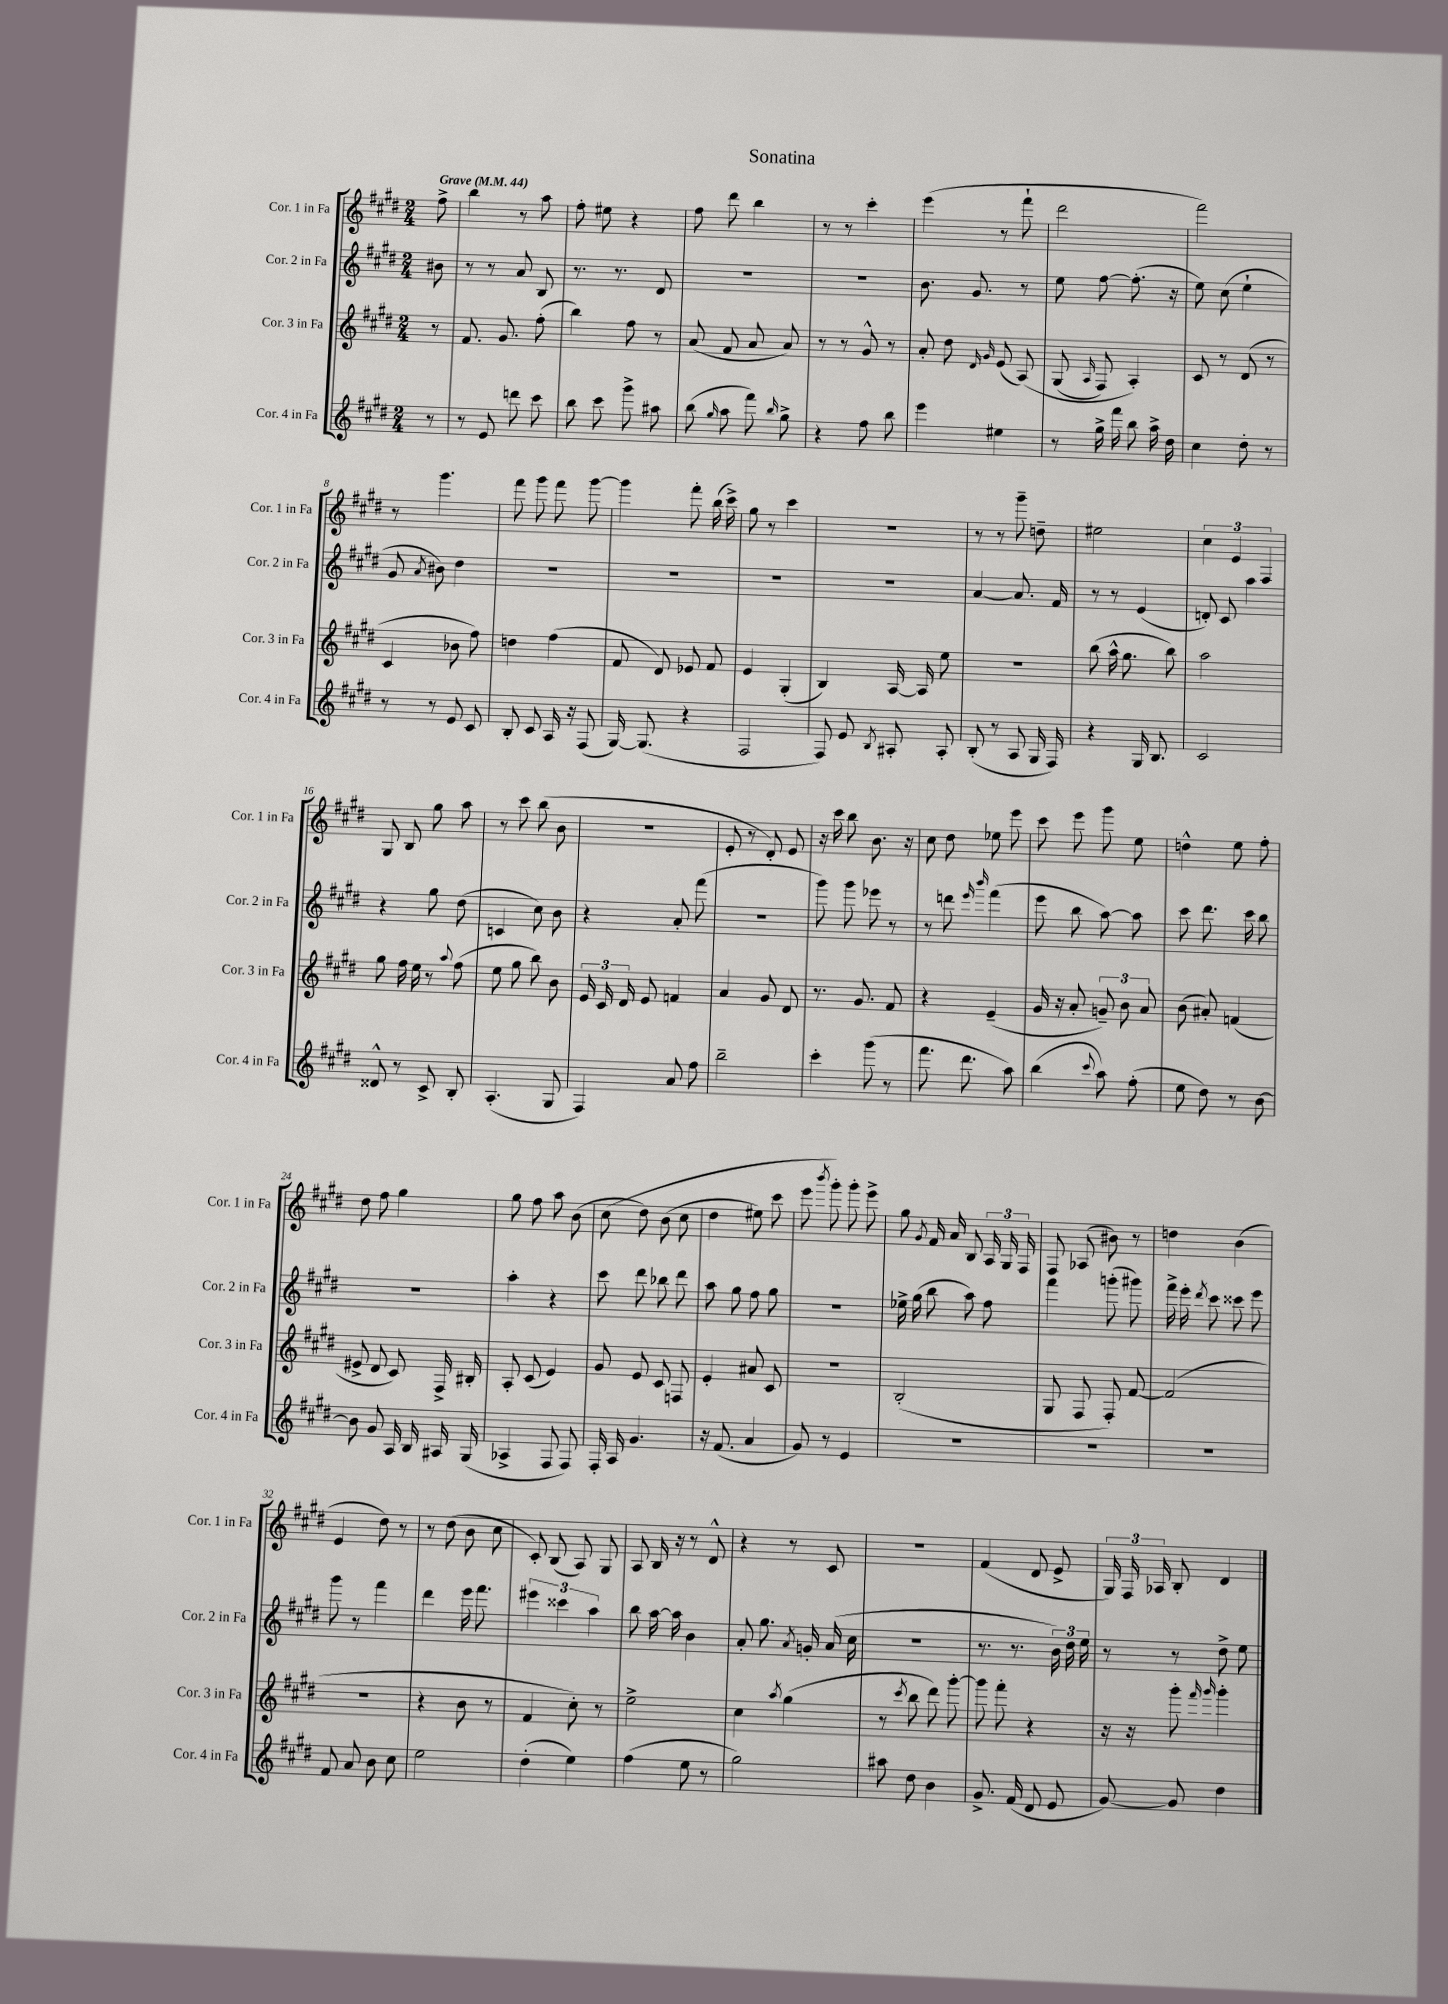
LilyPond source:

\header { title = "Sonatina" }
<<
\new StaffGroup <<
\new Staff = "s0" \with { instrumentName = "Cor. 1 in Fa" shortInstrumentName = "Cor. 1 in Fa" } {
    \clef treble \key e \major \numericTimeSignature \time 2/4 \partial 8 \tempo "Grave" 4 = 44
    \autoBeamOff fis''8-> |
    b''4 r8 a''8 |
    fis''8-. eis''8 r4 |
    fis''8 dis'''8 b''4 |
    r8 r8 cis'''4-. |
    e'''4( r8 fis'''8-! |
    dis'''2 |
    fis'''2) |
    r8 gis'''4. |
    fis'''8 gis'''8 fis'''8 gis'''8~ |
    gis'''4 fis'''8-. b''16( cis'''16->) |
    gis''8 r8 cis'''4 |
    R2 |
    r8 r8 gis'''8-- d''8-- |
    eis''2 |
    \tuplet 3/2 { cis''4 e'4 fis4 } |
    gis8 b8 gis''8 a''8 |
    r8 cis'''8 b''8( b'8 |
    r2 |
    e'8-. r8 dis'8-.) e'8 |
    r16 cis'''16 b''8 b'8. r16 |
    cis''8 dis''8 ees''8 e'''8 |
    cis'''8 e'''8 gis'''8 e''8 |
    d''4-^ e''8 fis''8-. |
    dis''8 fis''8 gis''4 |
    gis''8 fis''8 a''8 b'8( |
    cis''8\( dis''8) b'8( cis''8 |
    dis''4 eis''8) cis'''8 |
    e'''8 \acciaccatura { b'''8 } gis'''8-.\) gis'''8-. e'''8-> |
    gis''8 \acciaccatura { gis'8 } fis'16 a'16 b8 \tuplet 3/2 { a16 gis16 fis16 } |
    fis8 aes8( bis'8) r8 |
    d''4 b'4( |
    e'4 dis''8) r8 |
    r8 dis''8( b'8 cis''8 |
    cis'8-.) b8( a8) gis8 |
    a8 b16 r16 r8 dis'8-^ |
    r4 r8 cis'8 |
    r2 |
    fis'4( dis'8 e'8-> |
    \tuplet 3/2 { gis16) fis16 aes16 } b8-. dis'4 \bar "|." |
}
\new Staff = "s1" \with { instrumentName = "Cor. 2 in Fa" shortInstrumentName = "Cor. 2 in Fa" } {
    \clef treble \key e \major \numericTimeSignature \time 2/4 \partial 8
    \autoBeamOff bis'8 |
    r8 r8 a'8 b8 |
    r8. r8. dis'8 |
    R2 |
    R2 |
    b'8. gis'8. r8 |
    e''8 fis''8~ fis''8.-.( r16 |
    e''8) cis''8( e''4-! |
    gis'8 \acciaccatura { a'8 } bis'8) dis''4 |
    R2 |
    R2 |
    R2 |
    R2 |
    a'4~ a'8. fis'16 |
    r8 r8 e'4( |
    d'8-.) cis'8 a''4 |
    r4 gis''8 dis''8( |
    c'4 cis''8) b'8 |
    r4 a'8-. fis'''8( |
    r2 |
    gis'''8) gis'''8 ees'''8 r8 |
    r8 d'''8 \grace { e'''16 b'''16 } fis'''4( |
    e'''8 b''8 a''8~) a''8 |
    cis'''8 dis'''8. cis'''16 b''8 |
    R2 |
    a''4-. r4 |
    cis'''8 dis'''8 bes''8 dis'''8 |
    a''8 gis''8 fis''8 gis''8 |
    R2 |
    ees''16-> gis''16( b''8 a''8) fis''8 |
    fis'''4 g'''8-.( gis'''8) |
    fis'''16-> e'''16-. \acciaccatura { dis'''8 } cis'''8 cisis'''8 e'''8 |
    gis'''8 r8 fis'''4 |
    dis'''4 e'''16 fis'''8. |
    \tuplet 3/2 { eis'''4 cisis'''4 a''4 } |
    b''8 a''16~ a''16 b'4 |
    a'8-. gis''8. \acciaccatura { a'8 } g'16-. a'16( cis''16 |
    R2 |
    r8. r8. \tuplet 3/2 { b'16) dis''16 e''16 } |
    r8 r8 dis''8-> e''8 \bar "|." |
}
\new Staff = "s2" \with { instrumentName = "Cor. 3 in Fa" shortInstrumentName = "Cor. 3 in Fa" } {
    \clef treble \key e \major \numericTimeSignature \time 2/4 \partial 8
    \autoBeamOff r8 |
    fis'8. gis'8. fis''8-.( |
    b''4) fis''8 r8 |
    a'8( fis'8 a'8 a'8) |
    r8 r8 gis'8-^ r8 |
    a'8-. dis''8 \grace { dis'16 gis'16 } e'8( a8)\( |
    gis8( \grace { a16 } fis8) a4-.\) |
    cis'8 r8 dis'8( r8 |
    cis'4 bes'8 fis''8) |
    d''4 fis''4( |
    fis'8 dis'8) ees'8 fis'8 |
    e'4 gis4-.( |
    b4) a16~ a16 e''8 |
    r2 |
    b''8( a''16-^ gis''8. b''8) |
    a''2 |
    gis''8 fis''16 e''16 r8 \appoggiatura { a''8 } fis''8( |
    e''8 gis''8 b''8) b'8 |
    \tuplet 3/2 { e'16 cis'16 dis'16 } e'8 f'4 |
    a'4 gis'8 dis'8 |
    r8. gis'8. fis'8 |
    r4 e'4--( |
    gis'16 r16 a'8-. \tuplet 3/2 { g'8--) b'8 a'8 } |
    b'8( ais'8-.) f'4( |
    eis'8-> dis'8 cis'8) fis16-> bis16-. |
    a8-. cis'8( e'4) |
    gis'8 e'8 cis'8 f8 |
    e'4-. ais'8 cis'8 |
    r2 |
    b2-.( |
    gis8 fis8 fis8-.) fis'8~ |
    fis'2( |
    R2 |
    r4 b'8 r8 |
    fis'4 cis''8-.) r8 |
    e''2-> |
    cis''4 \acciaccatura { a''8 } gis''4( |
    r8 \acciaccatura { cis'''8 } b''8 dis'''8) gis'''8~-. |
    gis'''8 fis'''8-. r4 |
    r16 r16 gis'''8-. \grace { fis'''16 gis'''16 } gis'''4-. \bar "|." |
}
\new Staff = "s3" \with { instrumentName = "Cor. 4 in Fa" shortInstrumentName = "Cor. 4 in Fa" } {
    \clef treble \key e \major \numericTimeSignature \time 2/4 \partial 8
    \autoBeamOff r8 |
    r8 e'8 d'''8 cis'''8 |
    b''8 cis'''8 gis'''8-> ais''8 |
    b''8( \grace { gis''16 } a''8 fis'''8) \grace { b''16 } gis''8-> |
    r4 fis''8 b''8 |
    e'''4 eis''4 |
    r8 gis''16-> fis'''16 b''8 a''16-> dis''16 |
    cis''4 dis''8-. r8 |
    r8 r8 e'8 cis'8 |
    b8-. cis'8 a16 r16 fis8( |
    gis16~) gis8.( r4 |
    fis2 |
    fis8) e'8 \acciaccatura { b8 } ais8-. ais8-. |
    b8-.( r8 a8 gis16 fis16) |
    r4 gis16 b8. |
    cis'2 |
    disis'8-^ r8 cis'8-> b8-. |
    a4.-.( gis8 |
    fis4) a'8 fis''8 |
    b''2-- |
    cis'''4-. gis'''8( r8 |
    fis'''8. dis'''8. a''8) |
    b''4( \appoggiatura { cis'''8 } a''8) fis''8-.( |
    e''8 dis''8) r8 b'8~ |
    b'8 gis'8 a16 b16 ais16 gis16( |
    aes4-> fis8 fis8) |
    fis16-. a16 gis'4. |
    r16 fis'8.( a'4 |
    gis'8) r8 e'4 |
    R2 |
    R2 |
    R2 |
    fis'8 a'8 b'8 cis''8 |
    e''2 |
    dis''4-.( e''4) |
    fis''4( e''8 r8 |
    gis''2) |
    ais''8 dis''8 b'4 |
    gis'8.-> fis'16( dis'8 e'8 |
    gis'8~) gis'8 dis''4 \bar "|." |
}
>>
>>
